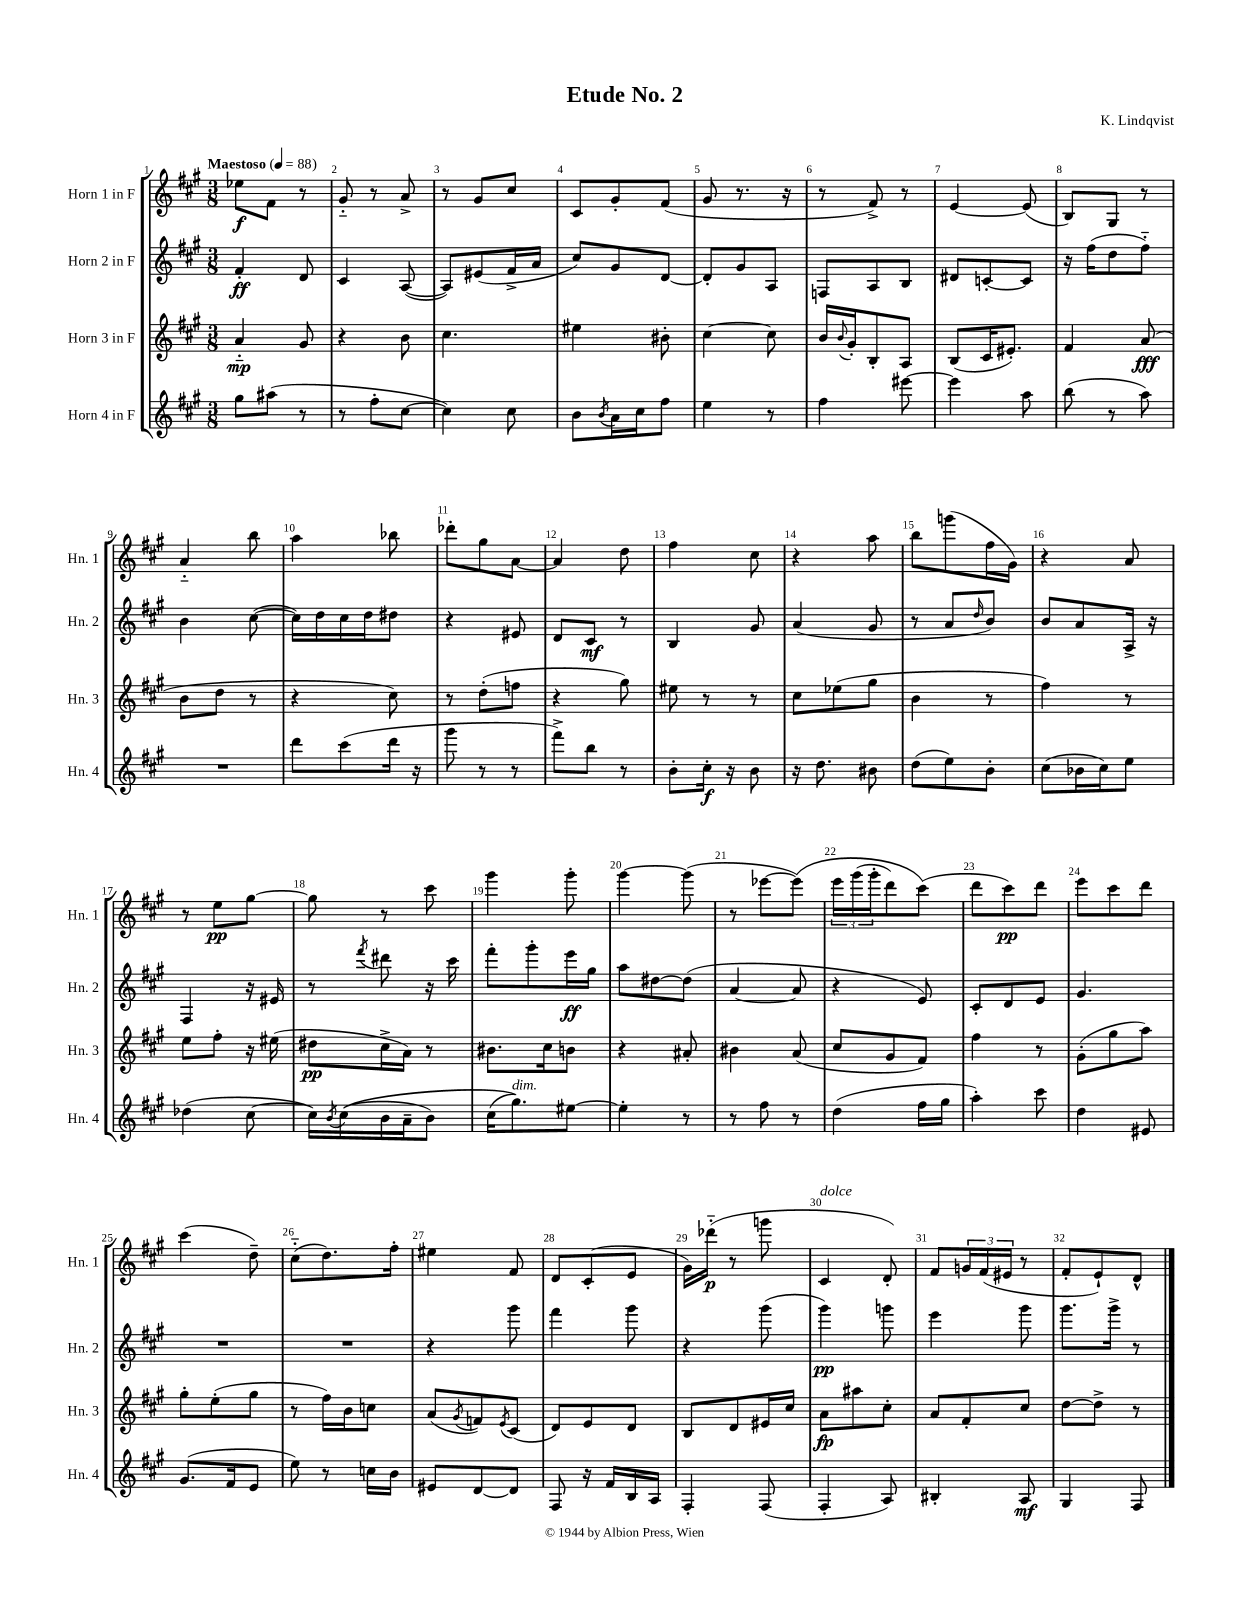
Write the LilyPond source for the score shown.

\header { title = "Etude No. 2" composer = "K. Lindqvist" }
<<
\new StaffGroup <<
\new Staff = "s0" \with { instrumentName = "Horn 1 in F" shortInstrumentName = "Hn. 1" } {
    \clef treble \key a \major \numericTimeSignature \time 3/8 \tempo "Maestoso" 4 = 88
    ees''8\f fis'8 r8 |
    gis'8-_ r8 a'8-> |
    r8 gis'8 cis''8 |
    cis'8 gis'8-. fis'8( |
    gis'8 r8. r16 |
    r8 fis'8->) r8 |
    e'4~ e'8( |
    b8) gis8 r8 |
    a'4-_ b''8 |
    a''4 bes''8 |
    des'''8-. gis''8 a'8~ |
    a'4 d''8 |
    fis''4 cis''8 |
    r4 a''8 |
    b''8 g'''8( fis''16 gis'16) |
    r4 a'8 |
    r8 e''8\pp gis''8~ |
    gis''8 r8 cis'''8 |
    gis'''4 gis'''8-. |
    gis'''4~ gis'''8( |
    r8 ees'''8~ ees'''8)\( |
    \tuplet 3/2 { e'''16 gis'''16( gis'''16-. } d'''8) cis'''8(\) |
    d'''8 cis'''8\pp) d'''8 |
    e'''8 cis'''8 d'''8 |
    cis'''4( d''8--) |
    cis''8-_( d''8.) fis''16-. |
    eis''4 fis'8 |
    d'8 cis'8-.( e'8 |
    gis'16) des'''16-_\p( r8 g'''8 |
    cis'4^\markup { \italic "dolce" } d'8-.) |
    fis'8 \tuplet 3/2 { g'16 fis'16( eis'16 } r8 |
    fis'8-. e'8-!) d'8-^ \bar "|." |
}
\new Staff = "s1" \with { instrumentName = "Horn 2 in F" shortInstrumentName = "Hn. 2" } {
    \clef treble \key a \major \numericTimeSignature \time 3/8
    fis'4-.\ff d'8 |
    cis'4 a8~( |
    a8) eis'8( fis'16-> a'16 |
    cis''8) gis'8 d'8~ |
    d'8-. gis'8 a8 |
    f8 a8 b8 |
    dis'8 c'8~-. c'8 |
    r16 fis''16( d''8 fis''8-_) |
    b'4 cis''8~( |
    cis''16) d''16 cis''16 d''16 dis''8 |
    r4 eis'8 |
    d'8 cis'8\mf r8 |
    b4 gis'8 |
    a'4( gis'8 |
    r8 a'8 \grace { d''16 } b'8) |
    b'8 a'8 a16-> r16 |
    fis4 r16 eis'16 |
    r8 \acciaccatura { fis'''8 } dis'''8 r16 cis'''16 |
    fis'''8-. gis'''8-. e'''16\ff gis''16 |
    a''8 dis''8~ dis''8( |
    a'4~ a'8 |
    r4 e'8) |
    cis'8-. d'8 e'8 |
    gis'4. |
    R4. |
    R4. |
    r4 gis'''8 |
    fis'''4 gis'''8 |
    r4 gis'''8( |
    gis'''4\pp) g'''8 |
    e'''4 gis'''8 |
    gis'''8. gis'''16-> r8 \bar "|." |
}
\new Staff = "s2" \with { instrumentName = "Horn 3 in F" shortInstrumentName = "Hn. 3" } {
    \clef treble \key a \major \numericTimeSignature \time 3/8
    a'4-_\mp gis'8 |
    r4 b'8 |
    cis''4. |
    eis''4 bis'8-. |
    cis''4~ cis''8 |
    b'16 \appoggiatura { b'8 } gis'16-. b8-. a8 |
    b8( cis'16 eis'8.-.) |
    fis'4 a'8\fff( |
    b'8 d''8 r8 |
    r4 cis''8) |
    r8 d''8-.( f''8 |
    r4 gis''8) |
    eis''8 r8 r8 |
    cis''8 ees''8( gis''8 |
    b'4 r8 |
    fis''4) r8 |
    e''8 fis''8-. r16 eis''16( |
    dis''8\pp cis''16-> a'16) r8 |
    bis'8. cis''16 b'8 |
    r4 ais'8-. |
    bis'4 a'8( |
    cis''8 gis'8 fis'8) |
    fis''4 r8 |
    gis'8-.( gis''8 a''8) |
    gis''8-. e''8-.( gis''8 |
    r8 fis''16) b'16 c''8 |
    a'8( \acciaccatura { gis'8 } f'8) \acciaccatura { e'8 } cis'8( |
    d'8) e'8 d'8 |
    b8 d'8 eis'16 cis''16 |
    a'8\fp ais''8 cis''8-. |
    a'8 fis'8-. cis''8 |
    d''8~ d''8-> r8 \bar "|." |
}
\new Staff = "s3" \with { instrumentName = "Horn 4 in F" shortInstrumentName = "Hn. 4" } {
    \clef treble \key a \major \numericTimeSignature \time 3/8
    gis''8 ais''8( r8 |
    r8 fis''8-. cis''8~ |
    cis''4) cis''8 |
    b'8 \acciaccatura { b'8 } a'16 cis''16 fis''8 |
    e''4 r8 |
    fis''4 eis'''8~ |
    eis'''4 a''8 |
    b''8( r8 a''8) |
    R4. |
    d'''8 cis'''8( d'''16 r16 |
    gis'''8 r8 r8 |
    fis'''8->) b''8 r8 |
    b'8-. cis''16-.\f r16 b'8 |
    r16 d''8. bis'8 |
    d''8( e''8) b'8-. |
    cis''8( bes'16 cis''16) e''8 |
    des''4( cis''8~ |
    cis''16) \acciaccatura { b'8 } cis''16(\( b'16 a'16-- b'8) |
    cis''16( gis''8.^\markup { \italic "dim." })\) eis''8~ |
    eis''4-. r8 |
    r8 fis''8 r8 |
    d''4( fis''16 gis''16 |
    a''4-.) cis'''8 |
    d''4 eis'8 |
    gis'8.( fis'16 e'8 |
    e''8) r8 c''16 b'16 |
    eis'8 d'8~ d'8 |
    fis8 r16 fis'16 b16 a16 |
    fis4-. fis8( |
    fis4-. a8) |
    bis4-. a8\mf |
    gis4 fis8 \bar "|." |
}
>>
>>
\layout { \context { \Score \override BarNumber.break-visibility = ##(#f #t #t) barNumberVisibility = #all-bar-numbers-visible } }
